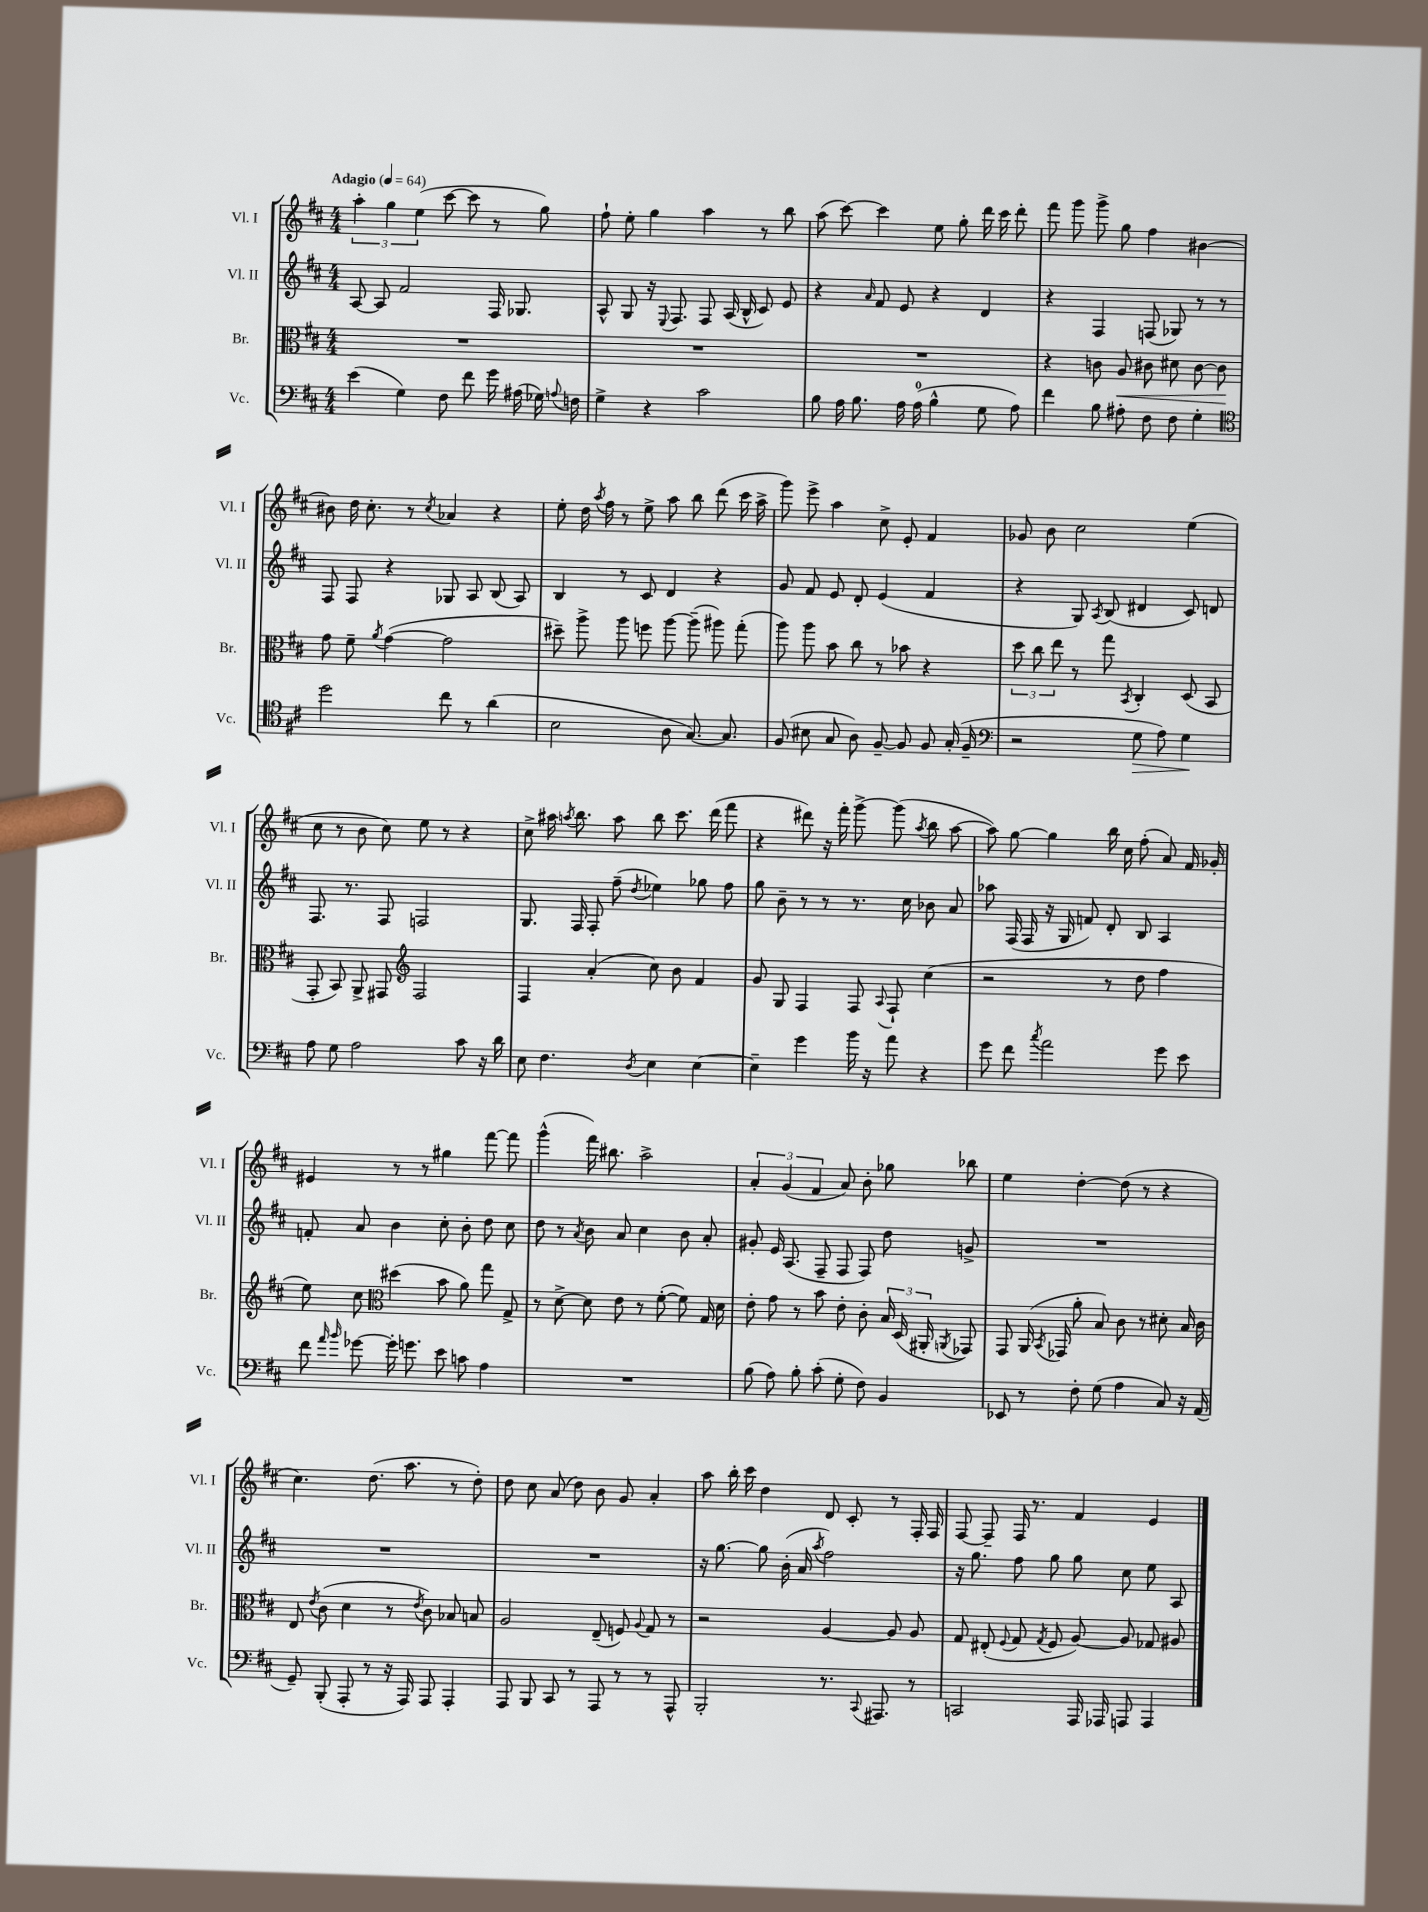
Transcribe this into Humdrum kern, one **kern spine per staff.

**kern	**dynam	**kern	**dynam	**kern	**kern
*part4	*part4	*part3	*part3	*part2	*part1
*staff4	*staff4	*staff3	*staff3	*staff2	*staff1
*I"Vc.	*	*I"Br.	*	*I"Vl. II	*I"Vl. I
*I'Vc.	*	*I'Br.	*	*I'Vl. II	*I'Vl. I
*clefF4	*	*clefC3	*	*clefG2	*clefG2
*k[f#c#]	*	*k[f#c#]	*	*k[f#c#]	*k[f#c#]
*M4/4	*	*M4/4	*	*M4/4	*M4/4
*MM64	*	*MM64	*	*MM64	*MM64
=1	=1	=1	=1	=1	=1
!	!	!	!	!	!LO:TX:a:B:t=Adagio
(4e\	.	1r	.	[8A/	6aa'\
.	.	.	.	8A/]	.
.	.	.	.	.	6gg\
4G\)	.	.	.	2f#/	.
.	.	.	.	.	(6ee\
8F#\	.	.	.	.	[8ccc#\
8f#\	.	.	.	.	8ccc#\]
16g\	.	.	.	16F#/	8r
(16A#X\	.	.	.	8.G-X/	.
16G-X\)	.	.	.	.	8gg\)
8qqAn/	.	.	.	.	.
16Fn\	.	.	.	.	.
=2	=2	=2	=2	=2	=2
4G^\	.	1r	.	8A^^/	8ff#`\
.	.	.	.	8G/	8ee'\
4r	.	.	.	16r	4gg\
.	.	.	.	8qqE/	.
.	.	.	.	8.F#/	.
2c#\	.	.	.	8F#/	4aa\
.	.	.	.	(16A/	.
.	.	.	.	16B^^/	.
.	.	.	.	8c#/)	8r
.	.	.	.	8e/	8bb\
=3	=3	=3	=3	=3	=3
8B\	.	1r	.	4r	(8aa\
16A\	.	.	.	.	[8ccc#\)
8.B\	.	.	.	.	.
.	.	.	.	16qqa/	.
.	.	.	.	8f#/	4ccc#\]
16A\	.	.	.	8e/	.
(16A\	.	.	.	.	.
4B^^\	.	.	.	4r	8ee\
.	.	.	.	.	8gg'\
8G\	.	.	.	4d/	16ddd\
.	.	.	.	.	16ccc#\
8A\)	.	.	.	.	8ddd'\
=4	=4	=4	=4	=4	=4
4f#\	.	4r	.	4r	8fff#\
.	.	.	.	.	8ggg\
8B\	.	8cn\	.	4F#/	8ggg^\
!	!	!	!LO:HP:b	!	!
8A#X'\	.	8A/	<	.	8gg\
8F#\	.	8c#X\	.	(8Fn/	4ff#\
8F#\	.	8d#X\	.	8G-X/)	.
4G'\	.	[8c#\	.	8r	[4b#X\
.	.	8c#\]	.	8r	.
.	.	.	[	.	.
!!LO:LB:g=z
=5	=5	=5	=5	=5	=5
*clefC4	*	*	*	*	*
2dd\	.	8g\	.	8F#/	8b#X\]
.	.	8f#~\	.	8F#/	16dd\
.	.	.	.	.	8.cc#'\
.	.	8qa/	.	.	.
.	.	([4g\	.	4r	.
.	.	.	.	.	8r
.	.	.	.	.	8qcc#/
8cc#\	.	2g\]	.	8G-X/	4a-X/
8r	.	.	.	8A/	.
(4a\	.	.	.	(8B/	4r
.	.	.	.	8A/)	.
=6	=6	=6	=6	=6	=6
2B\	.	8dd#X~\)	.	4B/	8ee'\
.	.	8aa^\	.	.	16dd\
.	.	.	.	.	8qaa/
.	.	.	.	.	16ff#\
.	.	8aa\	.	8r	8r
.	.	8ffn\	.	8c#/	8ee^\
8A\	.	[8aa\	.	4d/	8aa\
[8.G/)	.	(8aa~\]	.	.	8bb\
.	.	8aa#X\)	.	4r	(8ddd\
8.G/]	.	.	.	.	.
.	.	(8gg'\	.	.	16ccc#\
.	.	.	.	.	16aa^\
=7	=7	=7	=7	=7	=7
(8F#/	.	8aa\)	.	8g/	8ggg\)
8B#X\	.	8aa\	.	8f#/	8eee^\
8G/	.	8b\	.	8e/	4aa\
8A\)	.	8cc#\	.	8d'/	.
[8F#~/	.	8r	.	(4e/	8cc#^\
8F#/]	.	8b-X\	.	.	8e'/
8F#/	.	4r	.	4f#/	4f#/
(16G'/	.	.	.	.	.
16F#~/	.	.	.	.	.
=8	=8	=8	=8	=8	=8
*clefF4	*	*	*	*	*
2r	.	12dd\	.	4r	8g-X/
.	.	12cc#\	.	.	.
.	.	.	.	.	8b\
.	.	12ee\	.	.	.
.	.	8r	.	8G/)	2cc#\
.	.	.	.	8qA/	.
.	.	8gg\	.	(8B/	.
.	.	8qBB/	.	.	.
!	!LO:HP:b	!	!	!	!
8G\	>	4C#'/	.	4d#X/	.
8A\)	.	.	.	.	.
4G\	.	(8D/	.	8c#/)	(4ee\
.	.	8BB/	.	8dn/	.
.	]	.	.	.	.
!!LO:LB:g=z
=9	=9	=9	=9	=9	=9
8A\	.	8GG'/	.	8.F#/	8cc#\
8G\	.	8BB/)	.	.	8r
.	.	.	.	8.r	.
2A\	.	8AA^/	.	.	8b\
.	.	8GG#X/	.	8F#/	8cc#\)
*	*	*clefG2	*	*	*
.	.	2F#/	.	2Fn/	8ee\
.	.	.	.	.	8r
8c#\	.	.	.	.	4r
16r	.	.	.	.	.
16d\	.	.	.	.	.
=10	=10	=10	=10	=10	=10
8E\	.	4F#/	.	8.G/	8cc#^\
4.F#\	.	.	.	.	16aa#X\
.	.	.	.	.	8qaan/
.	.	.	.	16F#/	8.bb\
.	.	(4a'/	.	8F#'/	.
.	.	.	.	(8ff#~\	8aa\
8qD/	.	.	.	8qdd/	.
4E\	.	8cc#\)	.	4ee-X\)	8bb\
.	.	8b\	.	.	8.ccc#\
[4E\	.	4f#/	.	8gg-X\	.
.	.	.	.	.	(16ddd\
.	.	.	.	8ff#\	8fff#\
=11	=11	=11	=11	=11	=11
4E~\]	.	8g/	.	8gg\	4r
.	.	8G/	.	8b~\	.
4g\	.	4F#/	.	8r	8ddd#X\)
.	.	.	.	8r	16r
.	.	.	.	.	16fff#'\
16b\	.	8F#/	.	8.r	[8ggg^\
16r	.	.	.	.	.
.	.	8qqA/	.	.	.
8a\	.	8F#`/	.	.	(8ggg\]
.	.	.	.	16cc#\	.
.	.	.	.	.	8qaa/
4r	.	(4cc#\	.	8b-X\	8bb\
.	.	.	.	8a/	[8aa\
=12	=12	=12	=12	=12	=12
8g\	.	2r	.	8aa-X\	8aa\])
8f#\	.	.	.	(16F#/	[8gg\
.	.	.	.	16F#/	.
8qcc#/	.	.	.	.	.
2a\	.	.	.	16r	4gg\]
.	.	.	.	16G/	.
.	.	.	.	8fn/)	.
.	.	8r	.	8d'/	16bb\
.	.	.	.	.	16cc#\
.	.	8dd\	.	8B/	(8ff#'\
8g\	.	4ff#\	.	4A/	8a/)
8e\	.	.	.	.	16f#/
.	.	.	.	.	16g-X'/
!!LO:LB:g=z
=13	=13	=13	=13	=13	=13
8f#\	.	8ee\)	.	8fn'/	4e#X/
16qqa/	.	.	.	.	.
16qqb/	.	.	.	.	.
[8g-X\	.	8cc#\	.	8a/	.
*	*	*clefC3	*	*	*
16g-'\]	.	(4dd#X\	.	4b\	8r
8.gn\	.	.	.	.	.
.	.	.	.	.	8r
8e\	.	8b\	.	8cc#'\	4gg#X\
8cn\	.	8a\)	.	8b'\	.
4A\	.	8gg\	.	8dd\	[8fff#\
.	.	8G^/	.	8cc#\	8fff#\]
=14	=14	=14	=14	=14	=14
1r	.	8r	.	8dd\	(4ggg^^\
.	.	[8d^\	.	8r	.
.	.	.	.	8qa/	.
.	.	8d\]	.	8b\	16fff#\)
.	.	.	.	.	8.bb#X\
.	.	8e\	.	8a/	.
.	.	8r	.	4cc#\	2aa^\
.	.	([8f#'\	.	.	.
.	.	8f#\])	.	8b\	.
.	.	16G/	.	8a'/	.
.	.	16d\	.	.	.
=15	=15	=15	=15	=15	=15
(8B\	.	8e'\	.	8g#X'/	6a'/
8A\)	.	8g\	.	16e/	.
.	.	.	.	.	(6g/
.	.	.	.	(8.A/	.
8B'\	.	8r	.	.	.
.	.	.	.	.	6f#/
(8c#'\	.	8b\	.	8F#~/	.
8G'\	.	8e'\	.	8F#/	8a/)
8F#\)	.	8c#'\	.	8F#/)	8b'\
4BB/	.	24B/	.	8dd\	8gg-X\
.	.	(24D/	.	.	.
.	.	24AA#X'/	.	.	.
.	.	8qAAn/	.	.	.
.	.	8GG-X/)	.	8gn^/	8bb-X\
=16	=16	=16	=16	=16	=16
8EE-X/	.	8GG/	.	1r	4ee\
8r	.	(16AA/	.	.	.
.	.	8qBB/	.	.	.
.	.	16GG-X/	.	.	.
8F#'\	.	8a'\	.	.	[4dd'\
(8G\	.	8B/)	.	.	.
4A\	.	8c#\	.	.	(8dd\]
.	.	8r	.	.	8r
8C#/)	.	8d#X'\	.	.	4r
16r	.	16B/	.	.	.
(16AA/	.	16c#\	.	.	.
!!LO:LB:g=z
=17	=17	=17	=17	=17	=17
8GG~/)	.	8E/	.	1r	4.cc#\)
.	.	8qe/	.	.	.
(8BBB'/	.	(8c#\	.	.	.
8AAA'/	.	4d\	.	.	.
8r	.	.	.	.	(8.dd\
16r	.	8r	.	.	.
16AAA/)	.	.	.	.	8.aa\
.	.	8qe/	.	.	.
8AAA/	.	8c#\)	.	.	.
4AAA'/	.	8B-X/	.	.	8r
.	.	8Bn/	.	.	8dd'\)
=18	=18	=18	=18	=18	=18
8AAA/	.	2A/	.	1r	8dd\
8BBB/	.	.	.	.	8cc#\
8CC#/	.	.	.	.	(8a/
8r	.	.	.	.	8dd\)
8AAA/	.	(8E~/	.	.	8b\
8r	.	8Fn/)	.	.	8g/
.	.	8qqA/	.	.	.
8r	.	8G/	.	.	4a'/
8AAA^^/	.	8r	.	.	.
=19	=19	=19	=19	=19	=19
2BBB'/	.	2r	.	16r	8aa\
.	.	.	.	[8.gg\	.
.	.	.	.	.	16bb'\
.	.	.	.	.	16ccc#\
.	.	.	.	8gg\]	4dd\
.	.	.	.	(16b'\	.
.	.	.	.	16a/	.
.	.	.	.	8qaa/	.
8.r	.	[4A/	.	2ff#\)	8d/
.	.	.	.	.	8c#'/
8qqCC#/	.	.	.	.	.
8.AAA#X/	.	.	.	.	.
.	.	8A/]	.	.	8r
8r	.	8A/	.	.	16F#'/
.	.	.	.	.	16F#/
=20	=20	=20	=20	=20	=20
2CCn/	.	8G/	.	16r	[8F#/
.	.	.	.	8.gg\	.
.	.	(8E#X'/	.	.	8F#~/]
.	.	8qqF#/	.	.	.
.	.	8G/	.	8ff#\	16F#/
.	.	.	.	.	8.r
.	.	8qG/	.	.	.
.	.	8F#/	.	8gg\	.
16AAA/	.	[8A/)	.	8gg\	4f#/
16AAA-X/	.	.	.	.	.
8AAAn/	.	8A/]	.	8cc#\	.
4AAA/	.	8G-X/	.	8ee\	4e/
.	.	8A#X/	.	8A/	.
==	==	==	==	==	==
*-	*-	*-	*-	*-	*-
